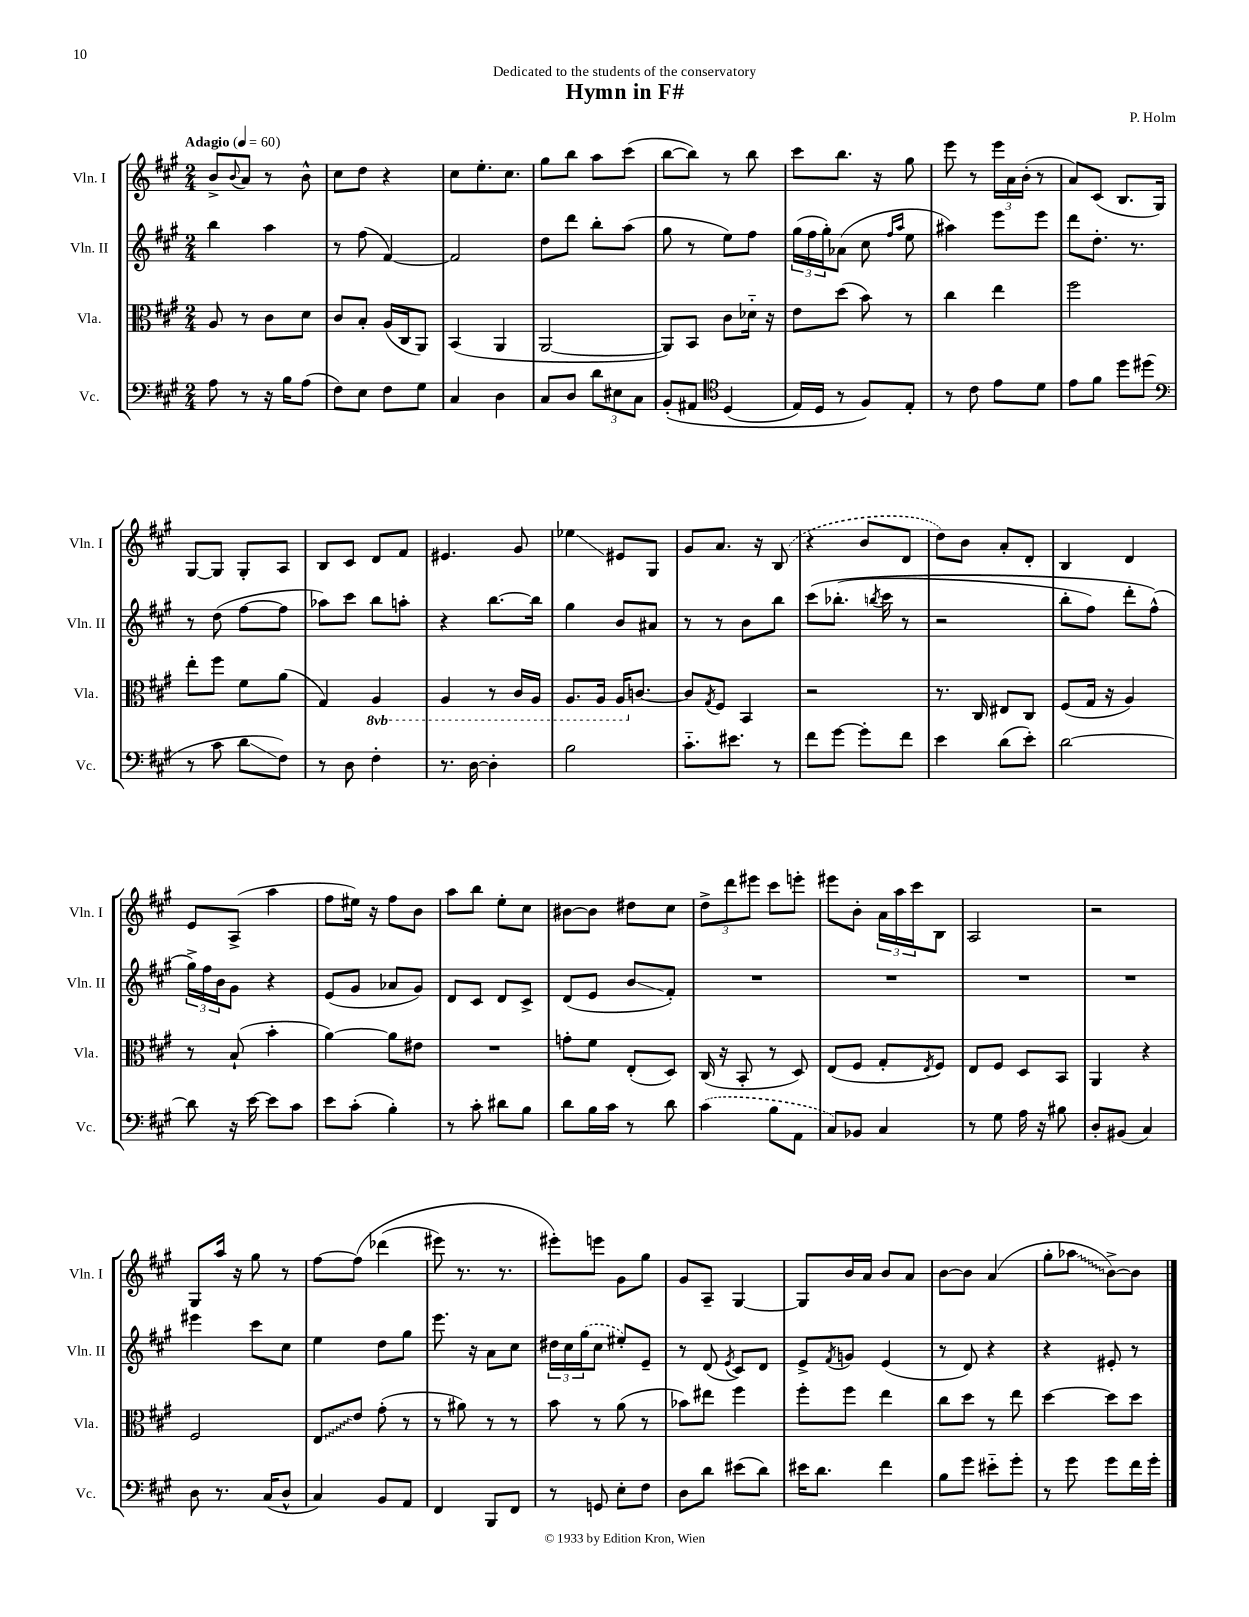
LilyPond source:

\header { title = "Hymn in F#" composer = "P. Holm" dedication = "Dedicated to the students of the conservatory" }
<<
\new StaffGroup <<
\new Staff = "s0" \with { instrumentName = "Vln. I" shortInstrumentName = "Vln. I" } {
    \clef treble \key a \major \numericTimeSignature \time 2/4 \tempo "Adagio" 4 = 60
    b'8-> \appoggiatura { b'8 } a'8 r8 b'8-^ |
    cis''8 d''8 r4 |
    cis''8 e''8.-. cis''8. |
    gis''8 b''8 a''8 cis'''8( |
    b''8~ b''8) r8 b''8 |
    cis'''8 b''8. r16 gis''8 |
    e'''8 r8 \tuplet 3/2 { e'''16 a'16 b'16-.( } r8 |
    a'8) cis'8( b8. gis16) |
    gis8~ gis8 gis8-. a8 |
    b8 cis'8 d'8 fis'8 |
    eis'4. gis'8 |
    ees''4\glissando eis'8 gis8 |
    gis'8 a'8. r16 \once \slurDashed b8( |
    r4 b'8 d'8 |
    d''8) b'8 a'8-. d'8-. |
    b4 d'4 |
    e'8 a8->( a''4 |
    fis''8 eis''16) r16 fis''8 b'8 |
    a''8 b''8 e''8-. cis''8 |
    bis'8~ bis'8 dis''8 cis''8 |
    \tuplet 3/2 { d''8-> d'''8 eis'''8 } cis'''8 e'''8-. |
    eis'''8 b'8-. \tuplet 3/2 { a'16 a''16 cis'''16 } b8 |
    a2 |
    r2 |
    gis8 a''16 r16 gis''8 r8 |
    fis''8~ fis''8\( des'''4( |
    eis'''8) r8. r8. |
    eis'''8-.\) e'''8 gis'8 gis''8 |
    gis'8 a8-- gis4~ |
    gis8 b'16 a'16 b'8 a'8 |
    b'8~ b'8 a'4( |
    gis''8-. \once \override Glissando.style = #'zigzag aes''8\glissando b'8~->) b'8 \bar "|." |
}
\new Staff = "s1" \with { instrumentName = "Vln. II" shortInstrumentName = "Vln. II" } {
    \clef treble \key a \major \numericTimeSignature \time 2/4
    b''4 a''4 |
    r8 fis''8( fis'4~) |
    fis'2 |
    d''8 d'''8 b''8-. a''8( |
    gis''8 r8 e''8) fis''8 |
    \tuplet 3/2 { gis''16( fis''16 gis''16-.) } aes'8( cis''8 \grace { fis''16 a''16 } e''8 |
    ais''4) e'''8 e'''8 |
    d'''8 d''8.-. r8. |
    r8 d''8( fis''8~ fis''8 |
    aes''8) cis'''8 b''8 a''8-. |
    r4 b''8.~ b''16 |
    gis''4 b'8 ais'8 |
    r8 r8 b'8 b''8 |
    cis'''8\( bes''8.-.( \acciaccatura { b''8 } cis'''16 r8 |
    r2 |
    b''8-. fis''8) d'''8-. fis''8-^(\) |
    \tuplet 3/2 { gis''16->) fis''16 b'16 } gis'8 r4 |
    e'8( gis'8 aes'8 gis'8) |
    d'8 cis'8 d'8 cis'8-> |
    d'8( e'8 b'8\glissando fis'8-.) |
    R2 |
    R2 |
    R2 |
    R2 |
    eis'''4 cis'''8 cis''8 |
    e''4 d''8 gis''8 |
    e'''8. r16 a'8 cis''8 |
    \tuplet 3/2 { dis''16 cis''16 \once \slurDashed gis''16( } cis''8 eis''8-.) e'8-- |
    r8 d'8( \acciaccatura { e'8 } cis'8) d'8 |
    e'8-> \acciaccatura { fis'8 } g'8 e'4( |
    r8 d'8) r4 |
    r4 eis'8-. r8 \bar "|." |
}
\new Staff = "s2" \with { instrumentName = "Vla." shortInstrumentName = "Vla." } {
    \clef alto \key a \major \numericTimeSignature \time 2/4 \set Staff.ottavationMarkups = #ottavation-simple-ordinals
    a8 r8 cis'8 d'8 |
    cis'8 b8-. a16( cis16 a,8) |
    b,4( a,4 |
    a,2~ |
    a,8) b,8 cis'8 des'16-_ r16 |
    e'8 d''8( b'8) r8 |
    cis''4 e''4 |
    fis''2 |
    e''8-. fis''8 fis'8 a'8( |
    gis4) \ottava #-1 a,4 |
    a,4 r8 cis16 a,16 |
    a,8. a,16 a,16 \ottava #0 c'8.~ |
    c'8 \acciaccatura { gis8 } fis8 b,4 |
    r2 |
    r8. cis16 eis8 cis8 |
    fis8( gis16 r16 a4) |
    r8 b8-!( b'4-. |
    a'4~) a'8 eis'8 |
    R2 |
    g'8-. fis'8 e8-.( d8) |
    cis16( r16 b,8-. r8 d8) |
    e8( fis8 gis8-. \acciaccatura { e8 } fis8) |
    e8 fis8 d8 b,8 |
    a,4 r4 |
    fis2 |
    \once \override Glissando.style = #'zigzag e8\glissando e'8 gis'8-.( r8 |
    r8 ais'8) r8 r8 |
    b'8 r8 a'8( r8 |
    bes'8) eis''8 fis''4 |
    fis''8-. fis''8 e''4 |
    cis''8 d''8 r8 e''8 |
    d''4~ d''8 d''8 \bar "|." |
}
\new Staff = "s3" \with { instrumentName = "Vc." shortInstrumentName = "Vc." } {
    \clef bass \key a \major \numericTimeSignature \time 2/4
    a8 r8 r16 b16 a8( |
    fis8) e8 fis8 gis8 |
    cis4 d4 |
    cis8 d8 \tuplet 3/2 { d'8 eis8 cis8 } |
    b,8-.\( ais,8 \clef tenor d4( |
    e16) d16 r8 fis8\) e8-. |
    r8 cis'8 e'8 d'8 |
    e'8 fis'8 d''8 dis''8( |
    \clef bass r8 cis'8 d'8\glissando fis8) |
    r8 d8 fis4-. |
    r8. d16~ d4-. |
    b2 |
    cis'8.-_ eis'8. r8 |
    fis'8 gis'8~ gis'8-. fis'8 |
    e'4 d'8( e'8-.) |
    d'2~ |
    d'8 r16 e'16~ e'8 cis'8 |
    e'8 cis'8-.( b4-.) |
    r8 cis'8-. dis'8 b8 |
    d'8 b16 cis'16 r8 d'8 |
    \once \slurDashed cis'4( b8 a,8 |
    cis8) bes,8 cis4 |
    r8 gis8 a16 r16 bis8 |
    d8-. bis,8( cis4) |
    d8 r8. cis16( d8-^ |
    cis4) b,8 a,8 |
    fis,4 b,,8 fis,8 |
    r8 g,8 e8-. fis8 |
    d8 d'8 eis'8( d'8) |
    eis'16 d'8. fis'4 |
    b8 gis'8 eis'8-_ gis'8-. |
    r8 gis'8 gis'8 fis'16 gis'16-. \bar "|." |
}
>>
>>
\layout { \context { \Score \remove "Bar_number_engraver" } }
